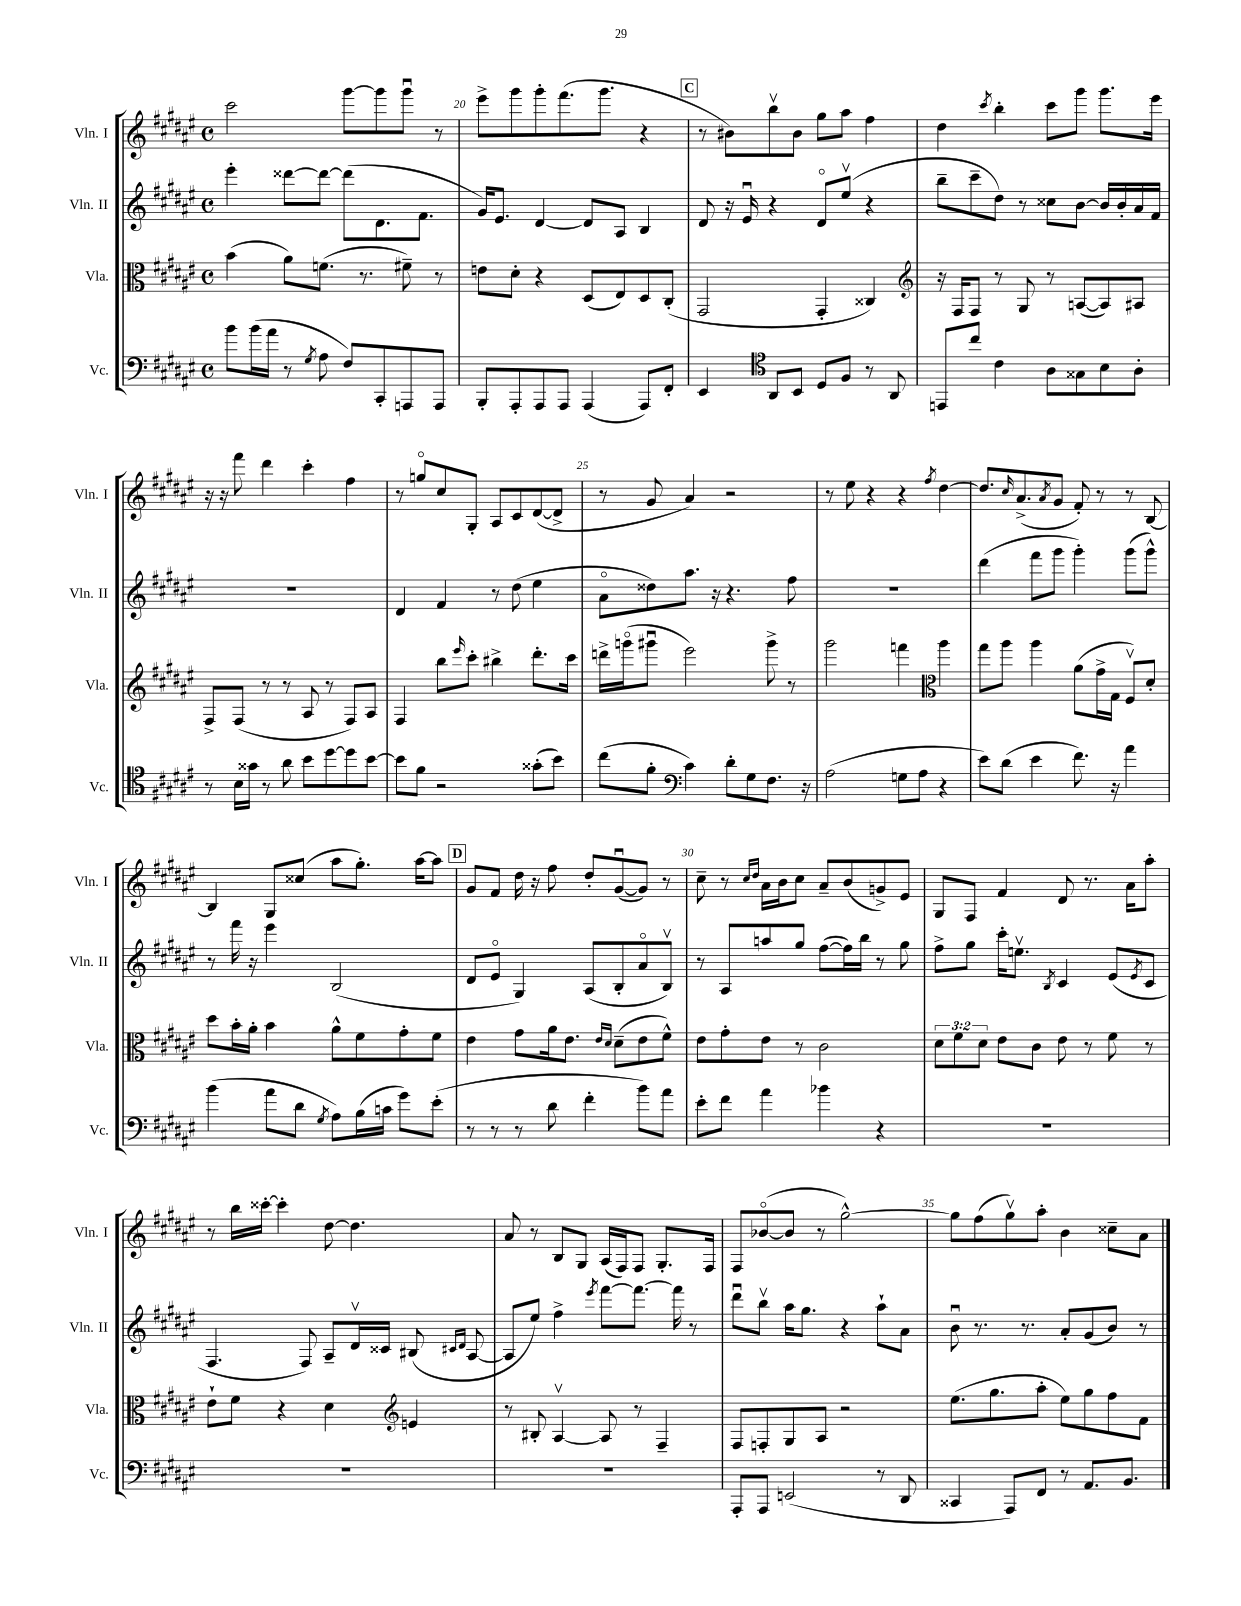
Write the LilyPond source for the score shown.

<<
\new StaffGroup <<
\new Staff = "s0" \with { instrumentName = "Vln. I" shortInstrumentName = "Vln. I" } {
    \clef treble \key fis \major \defaultTimeSignature \time 4/4
    cis'''2 gis'''8~ gis'''8 gis'''8\downbow r8 |
    eis'''8-> gis'''8 gis'''8-. fis'''8.( gis'''8. r4 |
    \mark \markup { \box "C" } r8 bis'8) b''8\upbow bis'8 gis''8 ais''8 fis''4 |
    dis''4 \acciaccatura { cis'''8 } b''4-. cis'''8 gis'''8 gis'''8. eis'''16 |
    r16 r16 fis'''8 dis'''4 cis'''4-. fis''4 |
    r8 g''8\flageolet cis''8 gis8-. ais8 cis'8 dis'8~( dis'8-> |
    r8 gis'8 ais'4) r2 |
    r8 eis''8 r4 r4 \acciaccatura { fis''8 } dis''4~ |
    dis''8. \grace { cis''16 } ais'8.->( \acciaccatura { ais'8 } gis'8 fis'8-.) r8 r8 b8~ |
    b4 gis8 cisis''8( ais''8 gis''8.-.) ais''16~ ais''8 |
    \mark \markup { \box "D" } gis'8 fis'8 dis''16 r16 fis''8 dis''8-. gis'8~\downbow( gis'8) r8 |
    cis''8-- r8 \grace { cis''16 dis''16 } ais'16 b'16 cis''8 ais'8-- b'8( g'8->) eis'8 |
    gis8 fis8 fis'4 dis'8 r8. ais'16 ais''8-. |
    r8 b''16 cisis'''16~-. cisis'''4-. dis''8~ dis''4. |
    ais'8 r8 b8 gis8 ais16( fis16) fis8 gis8.-. fis16 |
    fis8 bes'8~\flageolet( bes'8 r8 gis''2~-^) |
    gis''8 fis''8( gis''8\upbow) ais''8-. b'4 cisis''8-- ais'8 \bar "|." |
}
\new Staff = "s1" \with { instrumentName = "Vln. II" shortInstrumentName = "Vln. II" } {
    \clef treble \key fis \major \defaultTimeSignature \time 4/4
    eis'''4-. disis'''8~ disis'''8~ disis'''8( dis'8. fis'8. |
    gis'16) eis'8. dis'4~ dis'8 ais8 b4 |
    \mark \markup { \box "C" } dis'8 r16 eis'16\downbow r4 dis'8\flageolet eis''8\upbow( r4 |
    b''8-- cis'''8-- dis''8) r8 cisis''8 b'8~ b'16 b'16-. ais'16 fis'16 |
    R1 |
    dis'4 fis'4 r8 dis''8( eis''4 |
    ais'8\flageolet disis''8) ais''8. r16 r4. fis''8 |
    R1 |
    dis'''4( fis'''8 gis'''8 gis'''4-.) gis'''8( gis'''8-^) |
    r8 fis'''16 r16 eis'''4 b2( |
    \mark \markup { \box "D" } dis'8 eis'8\flageolet gis4) ais8( b8-. ais'8\flageolet b8\upbow) |
    r8 ais8 a''8 gis''8 fis''8~( fis''16) b''16 r8 gis''8 |
    fis''8-> gis''8 cis'''16-. e''8.\upbow \acciaccatura { b8 } cis'4 eis'8( \acciaccatura { eis'8 } cis'8 |
    fis4. fis8) ais8-- dis'16\upbow cisis'16 bis8( \grace { cis'16 dis'16 } ais8~ |
    ais8 eis''8) fis''4-> \acciaccatura { eis'''8 } fis'''8~ fis'''8.~ fis'''16 r8 |
    dis'''8\downbow b''8\upbow ais''16 gis''8. r4 ais''8-! ais'8 |
    b'8\downbow r8. r8. ais'8-. gis'8( b'8) r8 \bar "|." |
}
\new Staff = "s2" \with { instrumentName = "Vla." shortInstrumentName = "Vla." } {
    \clef alto \key fis \major \defaultTimeSignature \time 4/4 \override Staff.TupletNumber.text = #tuplet-number::calc-fraction-text
    b'4( ais'8) f'8.( r8. fis'8--) r8 |
    e'8 dis'8-. r4 dis8( eis8) dis8 cis8-.( |
    \mark \markup { \box "C" } gis,2 gis,4-. cisis4) |
    \clef treble r16 fis16 fis8 r8 gis8 r8 a8~( a8) ais8 |
    fis8-> fis8( r8 r8 ais8 r8 fis8) ais8 |
    fis4 b''8 \grace { eis'''16 } cis'''8-. bis''4-> dis'''8.-. cis'''16 |
    d'''16-> g'''16\flageolet( gis'''8\downbow eis'''2) gis'''8-> r8 |
    gis'''2 f'''4 \clef alto ais''4 |
    gis''8 ais''8 ais''4 ais'8( gis'16-> gis16 fis8\upbow) dis'8-. |
    dis''8 b'16-. ais'16-. b'4 ais'8-^ fis'8 gis'8-. fis'8 |
    \mark \markup { \box "D" } eis'4 gis'8 ais'16 eis'8. \grace { eis'16 dis'16 } dis'8--( eis'8 fis'8-^) |
    eis'8 gis'8-. eis'8 r8 cis'2 |
    \tuplet 3/2 { dis'8 fis'8 dis'8 } eis'8 cis'8 eis'8 r8 fis'8 r8 |
    eis'8-! fis'8 r4 dis'4 \clef treble e'4 |
    r8 bis8-. ais4~\upbow ais8 r8 fis4-- |
    fis8 f8-. gis8 ais8 r2 |
    eis''8.( gis''8. ais''8-. eis''8) gis''8 fis''8 fis'8 \bar "|." |
}
\new Staff = "s3" \with { instrumentName = "Vc." shortInstrumentName = "Vc." } {
    \clef bass \key fis \major \defaultTimeSignature \time 4/4
    b'8 b'16( ais'16 r8 \acciaccatura { gis8 } ais8 fis8) cis,8-. a,,8 a,,8 |
    b,,8-. ais,,8-. ais,,8 ais,,8 ais,,4( ais,,8) fis,8-. |
    \mark \markup { \box "C" } eis,4 \clef tenor ais,8 b,8 dis8 fis8 r8 ais,8 |
    e,8 cis''8 cis'4 ais8 gisis8 b8 ais8-. |
    r8 b16 gisis'16 r8 ais'8 b'8 dis''8~ dis''8 b'8~ |
    b'8 fis'8 r2 gisis'8-.( b'8) |
    cis''8( fis'8-. \clef bass cis'4) dis'8-. gis8 fis8. r16 |
    ais2( g8 ais8 r4 |
    eis'8) dis'8( eis'4 fis'8.) r16 ais'4 |
    b'4( ais'8 dis'8 \acciaccatura { gis8 } ais8) b16( c'16 gis'8) eis'8-.( |
    \mark \markup { \box "D" } r8 r8 r8 dis'8 fis'4-. b'8) ais'8 |
    eis'8-. fis'8 ais'4 bes'4 r4 |
    R1 |
    R1 |
    R1 |
    ais,,8-. ais,,8 e,2( r8 dis,8 |
    cisis,4 ais,,8) fis,8 r8 ais,8. b,8. \bar "|." |
}
>>
>>
\layout { \context { \Score currentBarNumber = #19 \override BarNumber.break-visibility = ##(#f #t #t) barNumberVisibility = #(every-nth-bar-number-visible 5) } }
